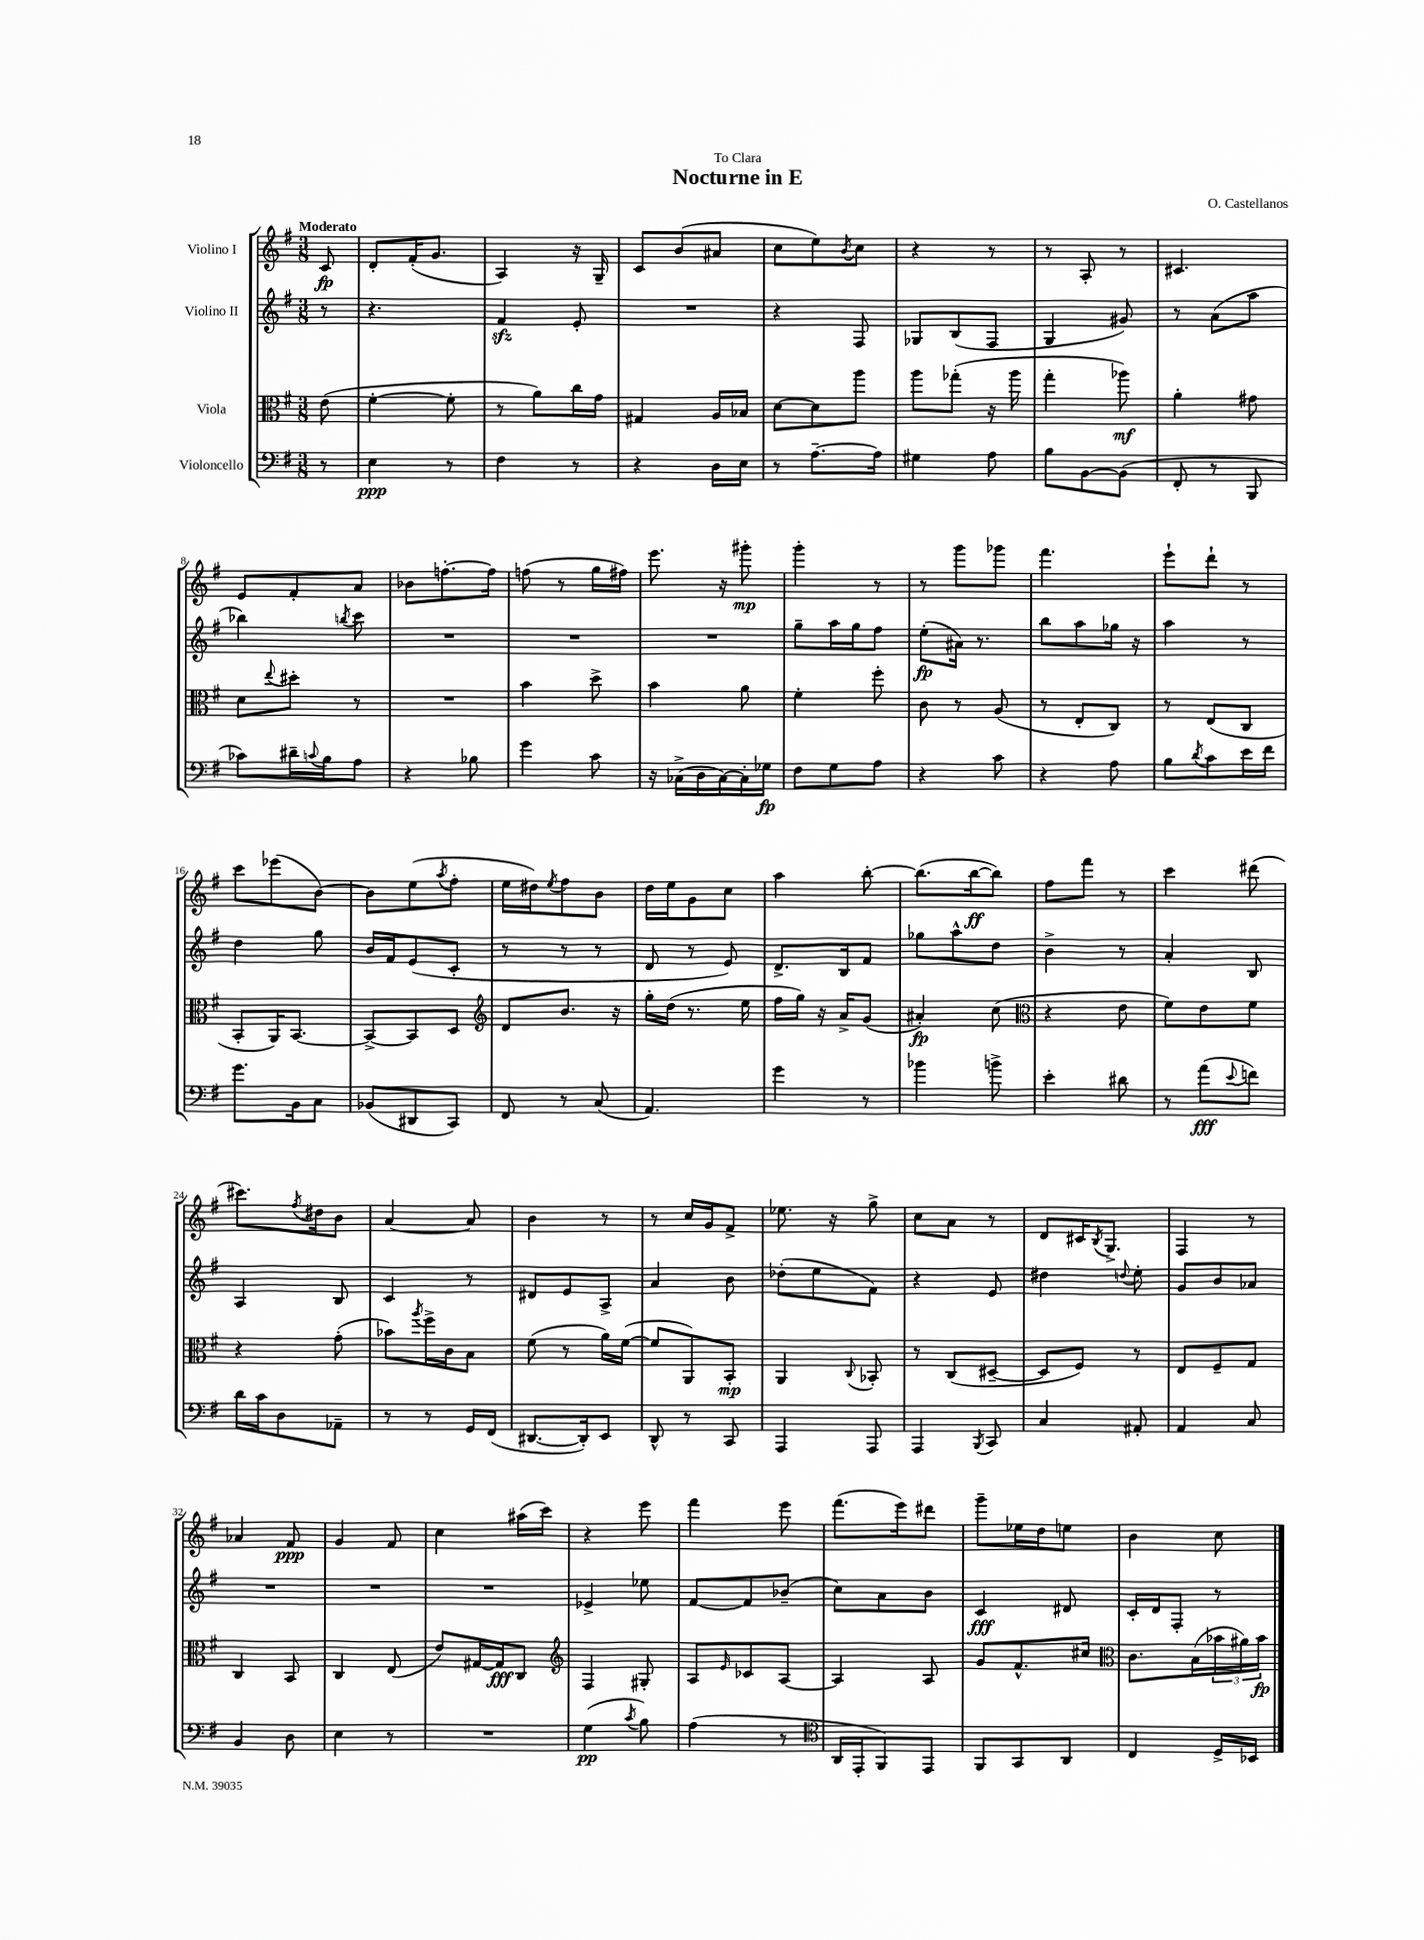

**kern	**dynam	**kern	**dynam	**kern	**dynam	**kern	**dynam
*part4	*part4	*part3	*part3	*part2	*part2	*part1	*part1
*staff4	*staff4	*staff3	*staff3	*staff2	*staff2	*staff1	*staff1
*I"Violoncello	*	*I"Viola	*	*I"Violino II	*	*I"Violino I	*
*clefF4	*	*clefC3	*	*clefG2	*	*clefG2	*
*k[f#]	*	*k[f#]	*	*k[f#]	*	*k[f#]	*
*M3/8	*	*M3/8	*	*M3/8	*	*M3/8	*
=	=	=	=	=	=	=	=
!	!	!	!	!	!	!LO:TX:a:B:t=Moderato	!
8r	.	(8e\	.	8r	.	8c/	fp
=1	=1	=1	=1	=1	=1	=1	=1
4E\	ppp	[4f#'\	.	4.r	.	8d'/L	.
.	.	.	.	.	.	(16f#'/K	.
.	.	.	.	.	.	8.g/J	.
8r	.	8f#'\]	.	.	.	.	.
=2	=2	=2	=2	=2	=2	=2	=2
4F#\	.	8r	.	4f#zz/	.	4A/)	.
.	.	8a\L)	.	.	.	.	.
8r	.	16cc\L	.	8e'/	.	16r	.
.	.	16g\JJ	.	.	.	16G~/	.
=3	=3	=3	=3	=3	=3	=3	=3
4r	.	4G#X/	.	4.r	.	8c/L	.
.	.	.	.	.	.	(8b/	.
16D\LL	.	16A/LL	.	.	.	8a#X/J	.
16E\JJ	.	16B-X/JJ	.	.	.	.	.
=4	=4	=4	=4	=4	=4	=4	=4
8r	.	[8d\L	.	4r	.	8cc\L	.
[8.A~\L	.	8d\]	.	.	.	8ee\)	.
.	.	.	.	.	.	8qb/	.
.	.	8aa\J	.	8F#/	.	8cc\J	.
16A\Jk]	.	.	.	.	.	.	.
=5	=5	=5	=5	=5	=5	=5	=5
4G#X\	.	8aa\L	.	8G-X/L	.	4r	.
.	.	(8gg-X'\J	.	(8B/	.	.	.
8A\	.	16r	.	8F#/J	.	8r	.
.	.	16aa\	.	.	.	.	.
=6	=6	=6	=6	=6	=6	=6	=6
8B\L	.	4gg'\	.	4G/	.	8r	.
[8BB\	.	.	.	.	.	8A'/	.
(8BB\J]	.	8aa-X\)	mf	8g#X/)	.	8r	.
=7	=7	=7	=7	=7	=7	=7	=7
8FF#'/	.	4a'\	.	8r	.	4.c#X/	.
8r	.	.	.	(8a\L	.	.	.
8BBB/	.	8g#X\	.	8aa\J	.	.	.
!!LO:LB:g=z
=8	=8	=8	=8	=8	=8	=8	=8
8c-X\L)	.	8d\L	.	4bb-X\)	.	8e/L	.
.	.	8qqee/	.	.	.	.	.
16d#X~\L	.	8dd#X'\J	.	.	.	8f#'/	.
8qqcn/	.	.	.	.	.	.	.
16B\J	.	.	.	.	.	.	.
.	.	.	.	8qbbn/	.	.	.
8A\J	.	8r	.	8ccc\	.	8a/J	.
=9	=9	=9	=9	=9	=9	=9	=9
4r	.	4.r	.	4.r	.	8b-X\L	.
.	.	.	.	.	.	[8.ffn'\	.
8B-X\	.	.	.	.	.	.	.
.	.	.	.	.	.	16ff\Jk]	.
=10	=10	=10	=10	=10	=10	=10	=10
4g\	.	4b\	.	4.r	.	(8ffn\	.
.	.	.	.	.	.	8r	.
8c\	.	8dd^\	.	.	.	16gg\LL	.
.	.	.	.	.	.	16ff#X\JJ)	.
=11	=11	=11	=11	=11	=11	=11	=11
16r	.	4b\	.	4.r	.	8.eee\	.
(16C-X^\LL	.	.	.	.	.	.	.
16D\	.	.	.	.	.	.	.
[16C-\)	.	.	.	.	.	16r	.
16C-'\]	.	8a\	.	.	.	8ggg#X'\	mp
16G-X\JJ	fp	.	.	.	.	.	.
=12	=12	=12	=12	=12	=12	=12	=12
8F#\L	.	4f#'\	.	8gg~\L	.	4ggg'\	.
8G\	.	.	.	16aa\L	.	.	.
.	.	.	.	16gg\J	.	.	.
8A\J	.	8ff#'\	.	8ff#\J	.	8r	.
=13	=13	=13	=13	=13	=13	=13	=13
4r	.	8c\	.	(8ee'\L	fp	8r	.
.	.	8r	.	16a#X\Jk)	.	8ggg\L	.
.	.	.	.	8.r	.	.	.
8c\	.	(8A/	.	.	.	8ggg-X\J	.
=14	=14	=14	=14	=14	=14	=14	=14
4r	.	8r	.	8bb\L	.	4.fff#\	.
.	.	8E'/L	.	8aa\	.	.	.
8A\	.	8C/J)	.	16gg-X\Jk	.	.	.
.	.	.	.	16r	.	.	.
=15	=15	=15	=15	=15	=15	=15	=15
8B\L	.	8r	.	4aa\	.	8eee`\L	.
8qd/	.	.	.	.	.	.	.
8c\	.	(8E/L	.	.	.	8ddd`\J	.
16e\L	.	8C/J	.	8r	.	8r	.
16f#\JJ	.	.	.	.	.	.	.
!!LO:LB:g=z
=16	=16	=16	=16	=16	=16	=16	=16
8.g\L	.	8BB'/L	.	4dd\	.	8ccc\L	.
.	.	16AA/K)	.	.	.	(8eee-X\	.
16BB\k	.	[8.BB/J	.	.	.	.	.
8C\J	.	.	.	8gg\	.	[8b\J)	.
=17	=17	=17	=17	=17	=17	=17	=17
(8BB-X/L	.	8BB^/L_	.	16b/LL	.	8b\L]	.
.	.	.	.	16f#/J	.	.	.
8DD#X/	.	8BB/]	.	(8e/	.	(8ee\	.
.	.	.	.	.	.	8qaa/	.
8CC/J)	.	8D/J	.	8c'/J	.	8ff#'\J	.
=18	=18	=18	=18	=18	=18	=18	=18
*	*	*clefG2	*	*	*	*	*
8FF#/	.	8d/L	.	8r	.	16ee\LL	.
.	.	.	.	.	.	16dd#X\J)	.
.	.	.	.	.	.	8qee/	.
8r	.	8.b/J	.	8r	.	8ff#\	.
(8C/	.	.	.	8r	.	8b\J	.
.	.	16r	.	.	.	.	.
=19	=19	=19	=19	=19	=19	=19	=19
4.AA/)	.	16gg'\LL	.	8d/	.	16dd\LL	.
.	.	(16dd\JJ	.	.	.	16ee\J	.
.	.	8.r	.	8r	.	8g\	.
.	.	.	.	8e/)	.	8cc\J	.
.	.	16ee\	.	.	.	.	.
=20	=20	=20	=20	=20	=20	=20	=20
4g\	.	16ff#\LL	.	8.d^/L	.	4aa\	.
.	.	16gg\JJ)	.	.	.	.	.
.	.	16r	.	.	.	.	.
.	.	16a^/KL	.	16B/k	.	.	.
8r	.	(8g/J	.	8f#/J	.	[8bb'\	.
=21	=21	=21	=21	=21	=21	=21	=21
4b-X\	.	4a#X'/)	fp	8gg-X\L	.	(8.bb\L]	.
.	.	.	.	8aa^^\	.	.	.
.	.	.	.	.	.	[16bb\k	ff
8bn^\	.	(8cc\	.	8dd\J	.	8bb\J])	.
=22	=22	=22	=22	=22	=22	=22	=22
*	*	*clefC3	*	*	*	*	*
4e'\	.	4r	.	4b^\	.	8ff#\L	.
.	.	.	.	.	.	8fff#\J	.
8d#X\	.	8e\	.	8r	.	8r	.
=23	=23	=23	=23	=23	=23	=23	=23
8r	.	8f#\L)	.	4a'/	.	4ccc\	.
(8a\L	fff	8e\	.	.	.	.	.
8qqe/	.	.	.	.	.	.	.
8fn\J)	.	8f#\J	.	8B/	.	(8ddd#X\	.
!!LO:LB:g=z
=24	=24	=24	=24	=24	=24	=24	=24
16d\LL	.	4r	.	4A/	.	8.ccc#X\L)	.
16c\J	.	.	.	.	.	.	.
8D\	.	.	.	.	.	.	.
.	.	.	.	.	.	8qff#/	.
.	.	.	.	.	.	16dd#X\k	.
8AA-X~\J	.	(8g'\	.	8B/	.	8b\J	.
=25	=25	=25	=25	=25	=25	=25	=25
8r	.	8b-X\L)	.	4c/	.	[4a/	.
.	.	8qaa/	.	.	.	.	.
8r	.	16ff#^\L	.	.	.	.	.
.	.	16c\J	.	.	.	.	.
16GG/LL	.	8B\J	.	8r	.	8a/]	.
(16FF#/JJ	.	.	.	.	.	.	.
=26	=26	=26	=26	=26	=26	=26	=26
[8.DD#X/L	.	(8f#\	.	8d#X/L	.	4b\	.
.	.	8r	.	8e/	.	.	.
16DD#'/k])	.	.	.	.	.	.	.
8EE/J	.	16a\LL)	.	8A^/J	.	8r	.
.	.	([16f#\JJ	.	.	.	.	.
=27	=27	=27	=27	=27	=27	=27	=27
8DD^^/	.	8f#/L]	.	4a/	.	8r	.
8r	.	8AA/)	.	.	.	16cc/LL	.
.	.	.	.	.	.	16g/J	.
8CC/	.	8BB'/J	mp	8b\	.	8f#^/J	.
=28	=28	=28	=28	=28	=28	=28	=28
4AAA/	.	4AA/	.	(8dd-X'\L	.	8.ee-X\	.
.	.	.	.	8ee\	.	.	.
.	.	.	.	.	.	16r	.
.	.	8qqC/	.	.	.	.	.
8AAA/	.	8BB-X'/	.	8f#\J)	.	8gg^\	.
=29	=29	=29	=29	=29	=29	=29	=29
4AAA/	.	8r	.	4r	.	8cc\L	.
.	.	(8C/L	.	.	.	8a\J	.
8qBBB/	.	.	.	.	.	.	.
8CC/	.	[8D#X~/J	.	8e/	.	8r	.
=30	=30	=30	=30	=30	=30	=30	=30
4C/	.	8D#/L]	.	4dd#X\	.	8d/L	.
.	.	8F#/J)	.	.	.	16c#X/K	.
.	.	.	.	.	.	8qB/	.
.	.	.	.	.	.	8.G^/J	.
.	.	.	.	8qqddn/	.	.	.
8AA#X'/	.	8r	.	8ee'\	.	.	.
=31	=31	=31	=31	=31	=31	=31	=31
4AA/	.	8E/L	.	8g/L	.	4F#/	.
.	.	8F#~/	.	8b/	.	.	.
8C/	.	8G/J	.	8a-X/J	.	8r	.
!!LO:LB:g=z
=32	=32	=32	=32	=32	=32	=32	=32
4BB/	.	4C/	.	4.r	.	4a-X/	.
8D\	.	8BB/	.	.	.	8f#/	ppp
=33	=33	=33	=33	=33	=33	=33	=33
4E\	.	4C/	.	4.r	.	4g/	.
8r	.	(8E/	.	.	.	8f#/	.
=34	=34	=34	=34	=34	=34	=34	=34
4.r	.	8e/L)	.	4.r	.	4cc\	.
.	.	[16G#X/L	.	.	.	.	.
.	.	16G#/J]	fff	.	.	.	.
.	.	8C/J	.	.	.	(16aa#X\LL	.
.	.	.	.	.	.	16ccc\JJ)	.
=35	=35	=35	=35	=35	=35	=35	=35
*	*	*clefG2	*	*	*	*	*
(4G\	pp	4F#/	.	4e-X^/	.	4r	.
8qc/	.	.	.	.	.	.	.
8B\)	.	8G#X'/	.	8ee-X\	.	8eee\	.
=36	=36	=36	=36	=36	=36	=36	=36
(4A\	.	8A/L	.	[8f#/L	.	4fff#\	.
.	.	16qqe/	.	.	.	.	.
.	.	8c-X/	.	8f#/]	.	.	.
8r	.	[8A/J	.	(8b-X~/J	.	8eee\	.
=37	=37	=37	=37	=37	=37	=37	=37
*clefC4	*	*	*	*	*	*	*
16AA/LL	.	4A/]	.	8cc\L)	.	(8.fff#\L	.
16EE'/J	.	.	.	.	.	.	.
8FF#/)	.	.	.	8a\	.	.	.
.	.	.	.	.	.	16eee\k)	.
8EE/J	.	8A/	.	8b\J	.	8ddd#X\J	.
=38	=38	=38	=38	=38	=38	=38	=38
8FF#/L	.	8g/L	.	4c/	fff	8ggg~\L	.
8GG/	.	8.f#^^/	.	.	.	16ee-X\L	.
.	.	.	.	.	.	16dd\J	.
8AA/J	.	.	.	8d#X/	.	8een\J	.
.	.	16cc#X/Jk	.	.	.	.	.
=39	=39	=39	=39	=39	=39	=39	=39
*	*	*clefC3	*	*	*	*	*
4C/	.	8.c\L	.	16c'/LL	.	4b\	.
.	.	.	.	16d/J	.	.	.
.	.	.	.	8F#'/J	.	.	.
.	.	(16B\L	.	.	.	.	.
16D^/LL	.	24b-X\	.	8r	.	8cc\	.
.	.	24a#X\)	.	.	.	.	.
16BB-X/JJ	.	.	.	.	.	.	.
.	.	24b-\JJ	fp	.	.	.	.
==	==	==	==	==	==	==	==
*-	*-	*-	*-	*-	*-	*-	*-
